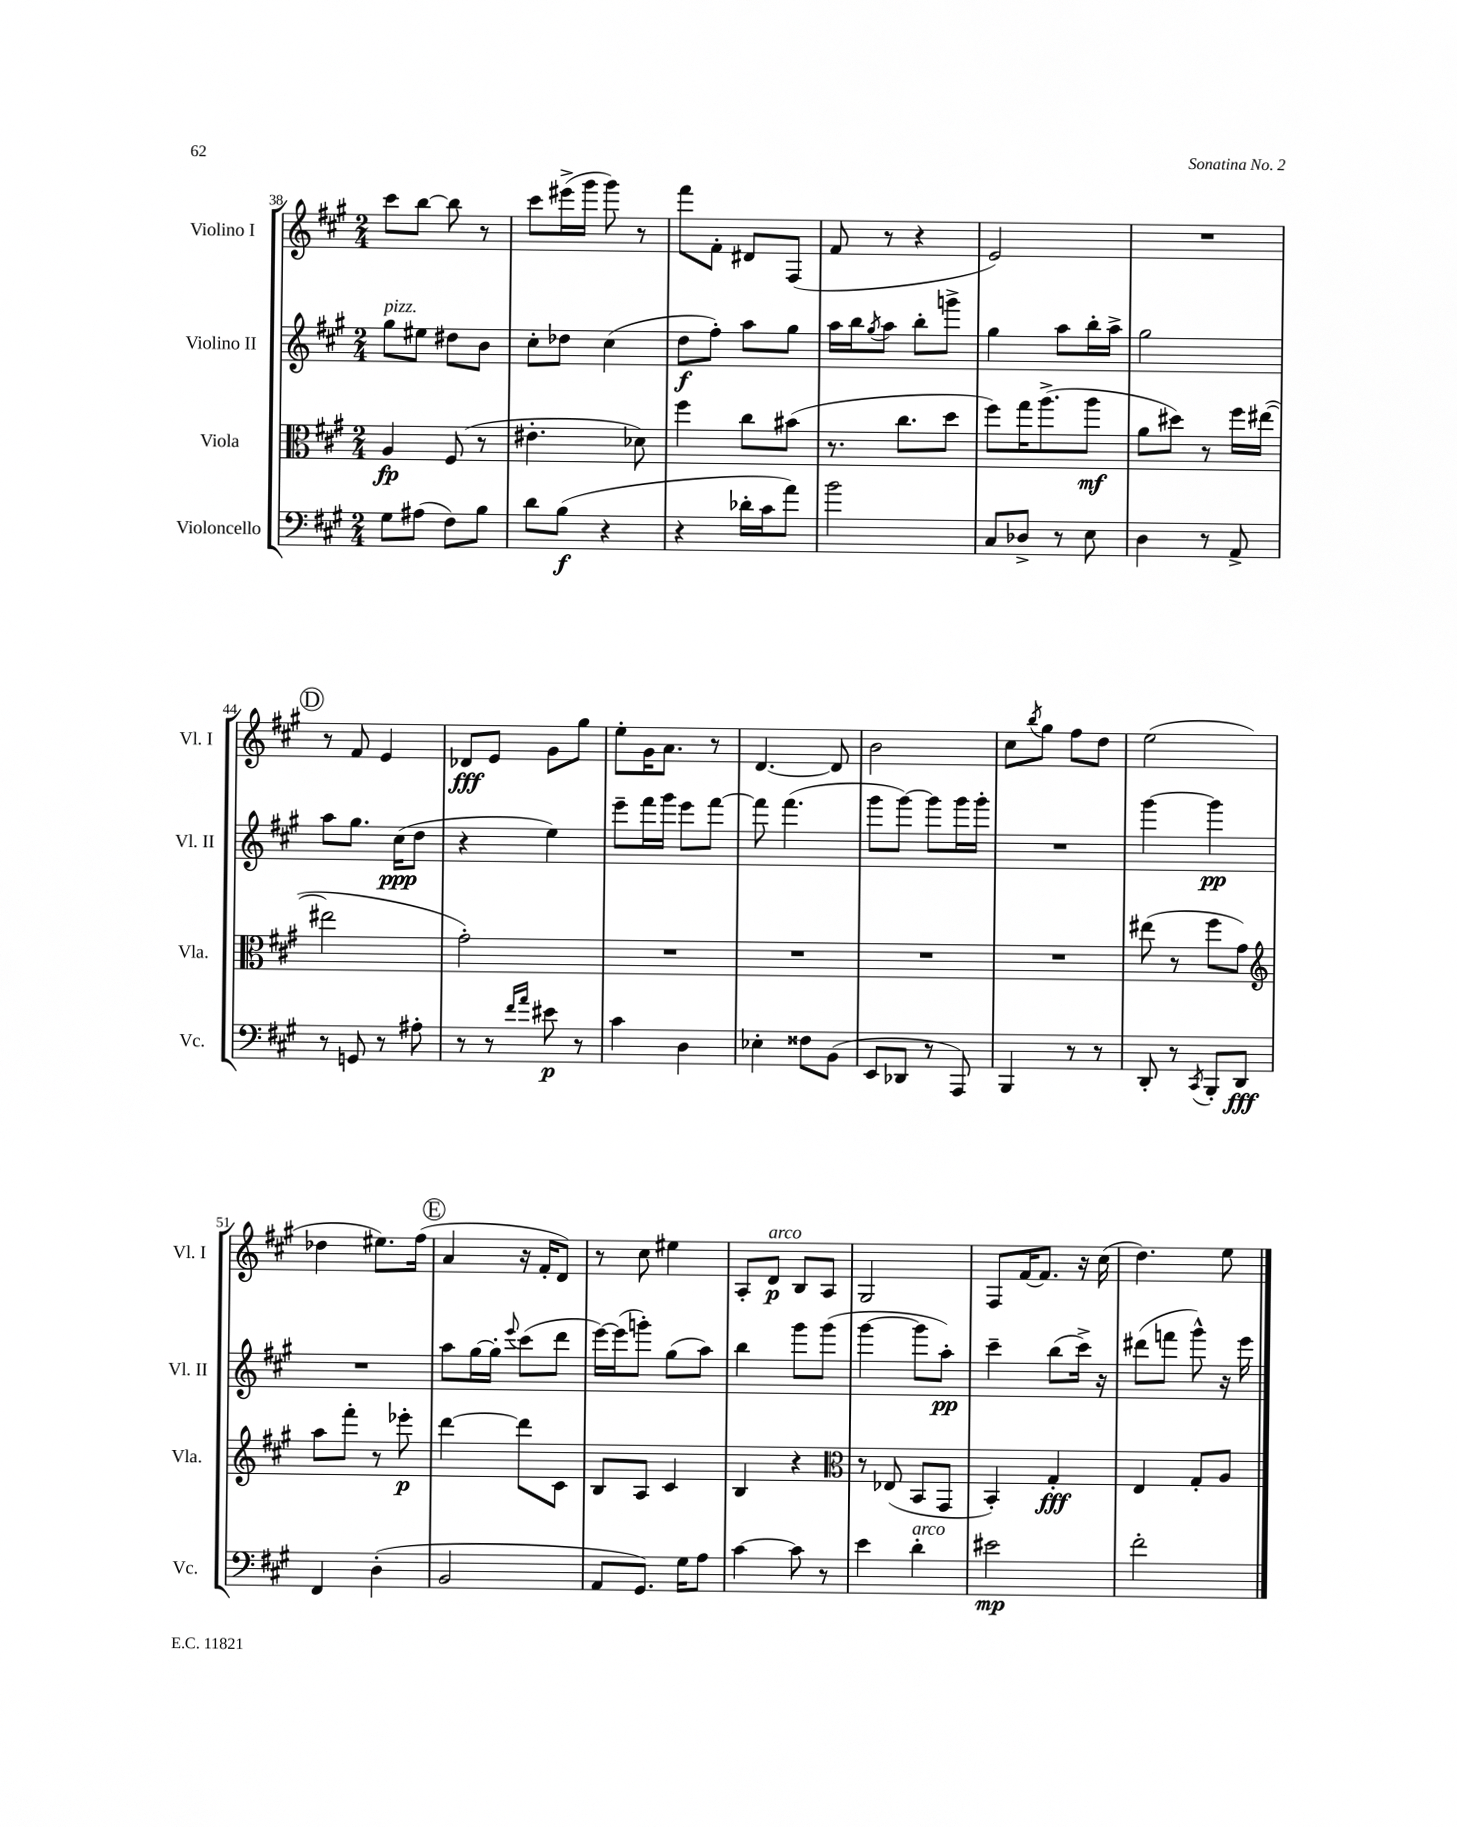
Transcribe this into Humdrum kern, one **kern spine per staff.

**kern	**kern	**kern	**kern
*staff4	*staff3	*staff2	*staff1
*clefF4	*clefC3	*clefG2	*clefG2
*k[f#c#g#]	*k[f#c#g#]	*k[f#c#g#]	*k[f#c#g#]
*M2/4	*M2/4	*M2/4	*M2/4
8G#	4A	8gg#	8ccc#
(8A#	.	8ee#	[8bb
8F#)	(8F#	8dd#	8bb]
8B	8r	8b	8r
=	=	=	=
8d	4.e#'	8cc#'	8ccc#
(8B	.	8dd-	(16eee#^
.	.	.	16ggg#
4r	.	(4cc#	8ggg#)
.	8d-)	.	8r
=	=	=	=
4r	4ff#	8dd	8fff#
.	.	8ff#')	8f#'
16d-'	8cc#	8aa	8d#
16c#	.	.	.
8a)	(8b#	8gg#	(8F#
=	=	=	=
2b	8.r	16aa	8f#
.	.	16bb	.
.	.	8qgg#	.
.	.	8aa	8r
.	8.cc#	.	.
.	.	8bb'	4r
.	8dd	8ggg^	.
=	=	=	=
8C#	8ff#)	4gg#	2e)
8D-^	16gg#	.	.
.	(8.aa^	.	.
8r	.	8aa	.
8E	8aa	16bb'	.
.	.	16aa^	.
=	=	=	=
4D	8a	2gg#	2r
.	8dd#)	.	.
8r	8r	.	.
8AA^	16ff#	.	.
.	([16ee#	.	.
=	=	=	=
8r	2ee#]	8aa	8r
8GG	.	8.gg#	8f#
8r	.	.	4e
.	.	(16cc#	.
8A#'	.	8dd	.
=	=	=	=
8r	2g#')	4r	8d-
8r	.	.	8e
16qqf#	.	.	.
16qqa	.	.	.
8e#	.	4ee)	8g#
8r	.	.	8gg#
=	=	=	=
4c#	2r	8eee~	8ee'
.	.	16fff#	16g#
.	.	16ggg#	8.a
4D	.	8eee	.
.	.	[8fff#	8r
=	=	=	=
4E-'	2r	8fff#]	[4.d
.	.	(4.fff#	.
8F##	.	.	.
(8BB	.	.	8d]
=	=	=	=
8EE	2r	8ggg#	2b
8DD-	.	[8ggg#)	.
8r	.	8ggg#]	.
8AAA)	.	16ggg#	.
.	.	16ggg#'	.
=	=	=	=
4BBB	2r	2r	8cc#
.	.	.	8qbb
.	.	.	8gg#
8r	.	.	8ff#
8r	.	.	8dd
=	=	=	=
8DD'	(8ee#	[4ggg#	(2ee
8r	8r	.	.
8qCC#	.	.	.
8BBB'	8ff#	4ggg#]	.
8DD	8g#)	.	.
=	=	=	=
*	*clefG2	*	*
4FF#	8aa	2r	4dd-
.	8fff#'	.	.
(4D'	8r	.	8.ee#)
.	8eee-'	.	.
.	.	.	(16ff#
=	=	=	=
2BB	[4ddd	8aa	4a
.	.	[16gg#	.
.	.	16gg#']	.
.	.	8qqeee	.
.	8ddd]	(8ccc#	16r
.	.	.	16f#'
.	8c#	8ddd	8d)
=	=	=	=
8AA	8B	[16eee)	8r
.	.	(16eee]	.
8.GG#)	8A	8ggg')	8cc#
.	4c#	(8gg#	4ee#
16G#	.	.	.
8A	.	8aa)	.
=	=	=	=
[4c#	4B	4bb	8A'
.	.	.	8d
8c#]	4r	8ggg#	8B
8r	.	(8ggg#	8A
=	=	=	=
*	*clefC3	*	*
4e	8r	[4ggg#	2G#
.	(8E-	.	.
4d'	8BB	8ggg#]	.
.	8GG#	8aa')	.
=	=	=	=
2e#	4BB')	4ccc#~	8F#
.	.	.	[16f#
.	.	.	8.f#]
.	4G#'	(8bb	.
.	.	16ccc#^)	16r
.	.	16r	(16cc#
=	=	=	=
2f#'	4E	(8ddd#	4.dd)
.	.	8fff	.
.	8G#'	8ggg#^^)	.
.	8A	16r	8ee
.	.	16eee	.
==	==	==	==
*-	*-	*-	*-
